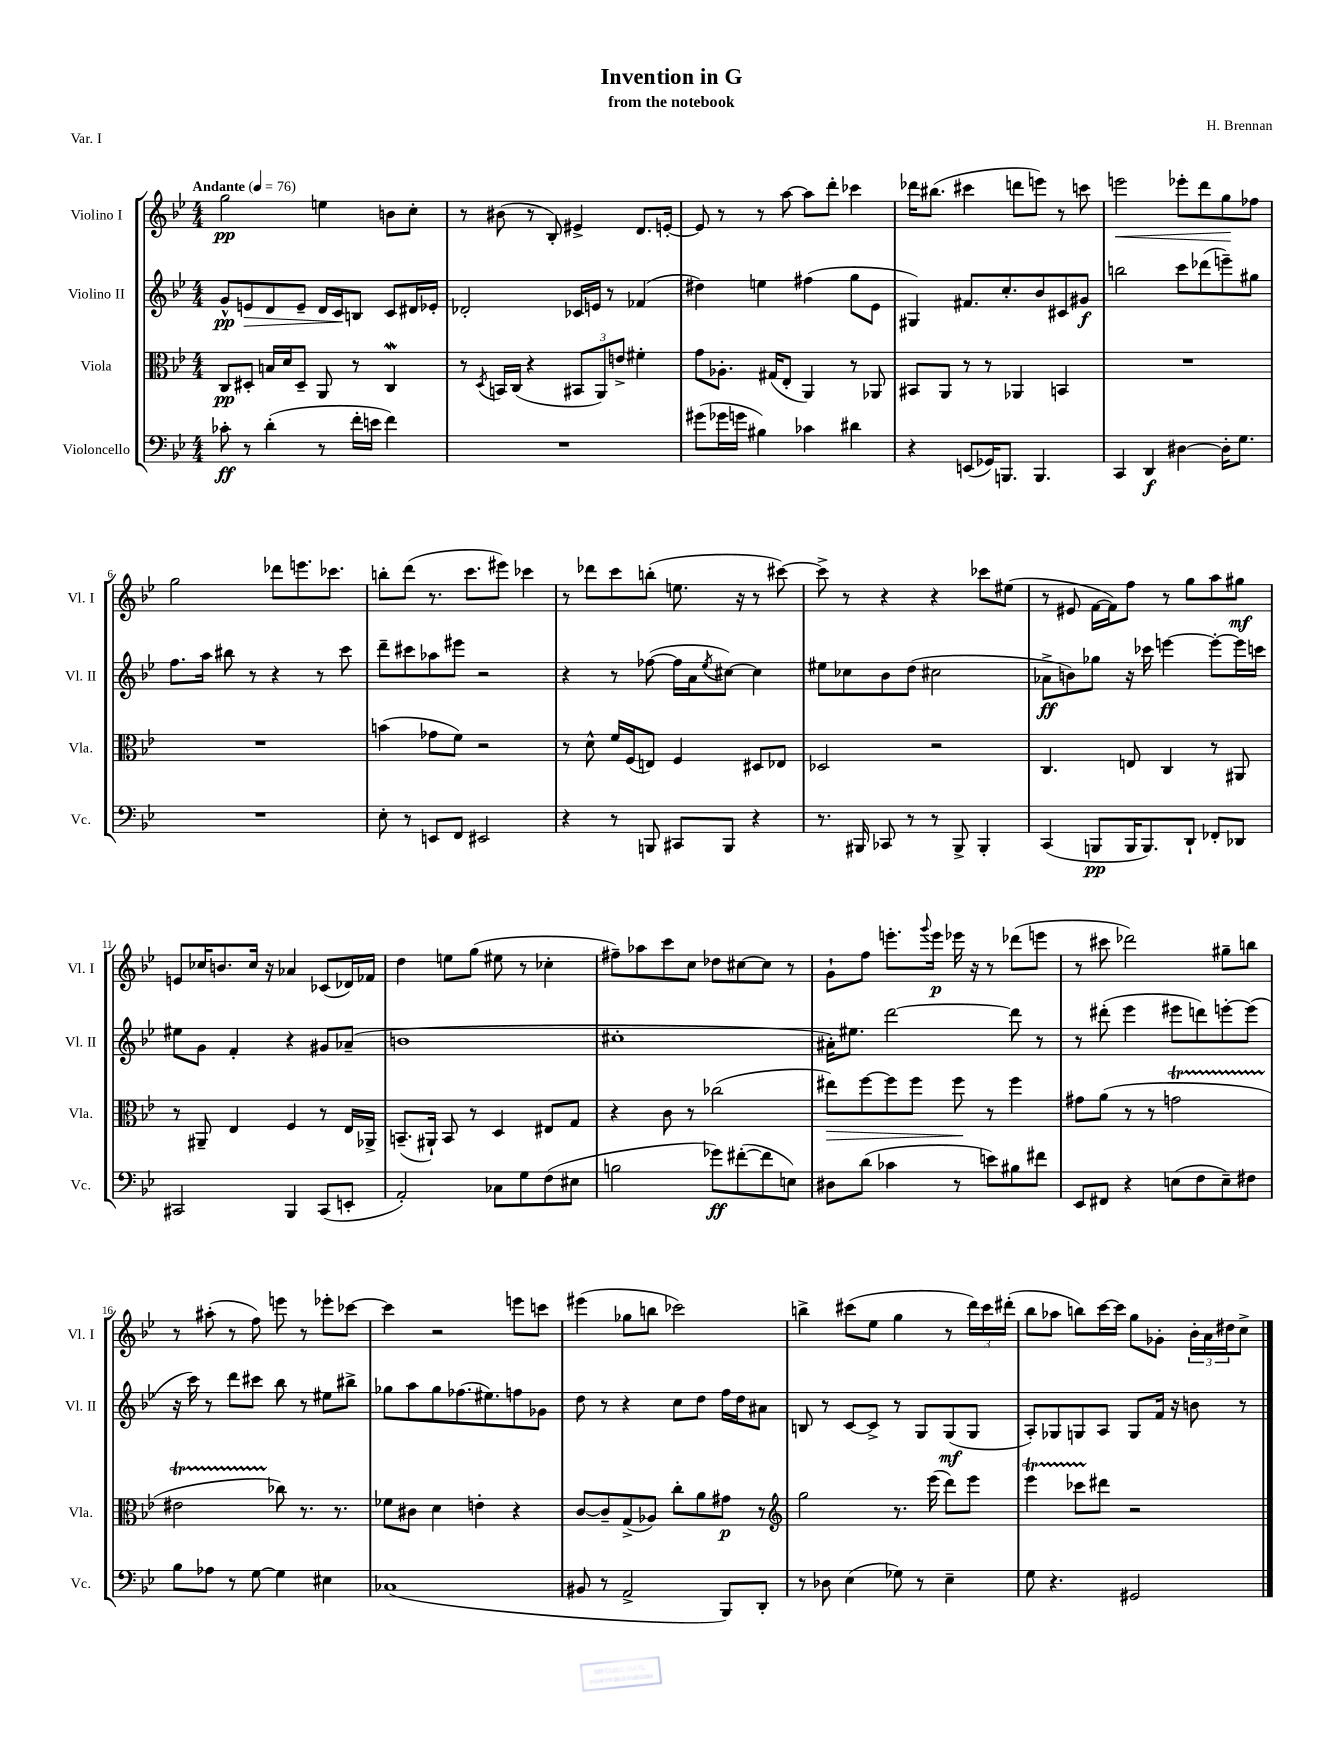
\header { title = "Invention in G" composer = "H. Brennan" subtitle = "from the notebook" piece = "Var. I" }
<<
\new StaffGroup <<
\new Staff = "s0" \with { instrumentName = "Violino I" shortInstrumentName = "Vl. I" } {
    \clef treble \key bes \major \numericTimeSignature \time 4/4 \tempo "Andante" 4 = 76
    g''2\pp e''4 b'8 c''8-. |
    r8 bis'8( r8 bes8-.) eis'4-> d'8. e'16~-. |
    e'8 r8 r8 a''8~ a''8 d'''8-. ces'''4 |
    des'''16 bis''8.( cis'''4 d'''8 e'''8) r8 c'''8 |
    e'''2\< ees'''8-. d'''8 g''8\! fes''8 |
    g''2 des'''8 e'''8. ces'''8. |
    b''8-. d'''8( r8. c'''8. eis'''8) ces'''4 |
    r8 des'''8 c'''8 b''8-.( e''8. r16 r8 cis'''8~) |
    cis'''8-> r8 r4 r4 ces'''8 eis''8( |
    r8 eis'8 f'16~ f'16) f''8 r8 g''8 a''8 gis''8\mf |
    e'8 ces''16 b'8. ces''16 r16 aes'4 ces'8( des'16) fes'16 |
    d''4 e''8 g''8( eis''8 r8 ces''4-. |
    fis''8--) aes''8 c'''8 c''8 des''8 cis''8~ cis''8 r8 |
    g'8-! f''8 e'''8.-. \appoggiatura { g'''8 } e'''16\p ees'''16 r16 r8 des'''8( e'''8 |
    r8 cis'''8 des'''2) gis''8-- b''8 |
    r8 ais''8-.( r8 f''8) e'''8 r8 ees'''8-. ces'''8~ |
    ces'''4 r2 e'''8 c'''8 |
    eis'''4( ges''8 b''8 ces'''2) |
    b''4-> cis'''8( ees''8 g''4 r8 \tuplet 3/2 { d'''16) cis'''16 dis'''16-.( } |
    bes''8 aes''8 b''8) c'''16~ c'''16 g''8 ges'8-. \tuplet 3/2 { bes'16-. a'16 dis''16 } c''8-> \bar "|." |
}
\new Staff = "s1" \with { instrumentName = "Violino II" shortInstrumentName = "Vl. II" } {
    \clef treble \key bes \major \numericTimeSignature \time 4/4
    g'8-^\pp e'8\> d'8 e'8-- d'16 c'16\! b8 c'8 dis'16 ees'16-. |
    des'2-. ces'16 e'16 r8 fes'4( |
    dis''4) e''4 fis''4( g''8 ees'8 |
    gis4) fis'8. c''8.-. bes'8 cis'8 gis'8\f |
    b''2 c'''8 des'''8( e'''8--) gis''8 |
    f''8. a''16 bis''8 r8 r4 r8 c'''8 |
    d'''8-- cis'''8 aes''8 eis'''8 r2 |
    r4 r8 fes''8~( fes''16 a'16 \acciaccatura { ees''8 } cis''8~) cis''4 |
    eis''8 ces''8 bes'8 d''8( cis''2 |
    aes'8->\ff b'8) ges''8 r16 ces'''16 e'''4~ e'''8~-. e'''16 c'''16 |
    eis''8 g'8 f'4-. r4 gis'8 aes'8--( |
    b'1 |
    cis''1-. |
    ais'16-.) eis''8. d'''2~ d'''8 r8 |
    r8 dis'''8-.( ees'''4 eis'''8 d'''8) e'''8~-. e'''8( |
    r16 c'''16) r8 d'''8 cis'''8 bes''8 r8 eis''8 bis''8-> |
    ges''8 a''8 ges''8 fes''8.( eis''8.) f''8 ges'8 |
    d''8 r8 r4 c''8 d''8 f''16 d''16 ais'8 |
    b8 r8 c'8~ c'8-> r8 g8 g8\mf( g8 |
    a8-.) ges8 g8 a8 g8 f'16 r16 b'8 r8 \bar "|." |
}
\new Staff = "s2" \with { instrumentName = "Viola" shortInstrumentName = "Vla." } {
    \clef alto \key bes \major \numericTimeSignature \time 4/4
    c8\pp dis8-. b16 d'16 dis8-- a,8 r8 c4\mordent |
    r8 \acciaccatura { d8 } b,16 c16( r4 \tuplet 3/2 { bis,8 a,8) e'8-> } fis'4-. |
    g'8 aes8.-. gis16( ees8-. a,4) r8 aes,8 |
    bis,8 a,8 r8 r8 aes,4 b,4 |
    R1 |
    R1 |
    b'4( ges'8 f'8) r2 |
    r8 d'8-^ f'16 f16( e8) f4 dis8 ees8 |
    des2 r2 |
    c4. e8 c4 r8 ais,8 |
    r8 ais,8-- ees4 f4 r8 ees16 aes,16-> |
    b,8.--( ais,16-!) b,8 r8 d4 eis8 g8 |
    r4 c'8 r8 ces''2( |
    eis''8\>) f''8~ f''8 f''8 f''8\! r8 f''4 |
    gis'8 a'8( r8 r8 g'2\startTrillSpan |
    eis'2 ces''8\stopTrillSpan) r8. r8. |
    fes'8 cis'8 d'4 e'4-. r4 |
    c'8~ c'8-- g8->( aes8) c''8-. a'8 gis'8\p r8 |
    \clef treble g''2 r8. ees'''16( d'''8) ees'''8 |
    ees'''4\startTrillSpan ces'''8 dis'''8\stopTrillSpan r2 \bar "|." |
}
\new Staff = "s3" \with { instrumentName = "Violoncello" shortInstrumentName = "Vc." } {
    \clef bass \key bes \major \numericTimeSignature \time 4/4
    ces'8-.\ff r8 d'4-.( r8 f'16-. e'16 f'4) |
    R1 |
    gis'8( ges'16 g'16 bis4) ces'4 dis'4 |
    r4 e,8( ges,16) b,,8. b,,4. |
    c,4 d,4\f dis4~ dis16-. g8. |
    R1 |
    ees8-. r8 e,8 f,8 eis,2 |
    r4 r8 b,,8 cis,8 b,,8 r4 |
    r8. bis,,16 ces,8 r8 r8 bis,,8-> bis,,4-. |
    c,4( b,,8\pp b,,16 b,,8.) d,8-! fes,8-. des,8 |
    cis,2 bes,,4 cis,8( e,8-. |
    a,2-.) ces8 g8 f8( eis8 |
    b2 ges'8\ff) fis'8~-.( fis'8 e8) |
    dis8 d'8( ces'4 r8 e'8) bis8 fis'8 |
    ees,8 fis,8 r4 e8( f8 e8--) fis8 |
    bes8 aes8 r8 g8~ g4 eis4 |
    ces1( |
    bis,8 r8 a,2-> bes,,8) d,8-. |
    r8 des8 ees4( ges8) r8 ees4-- |
    g8 r4. gis,2 \bar "|." |
}
>>
>>
